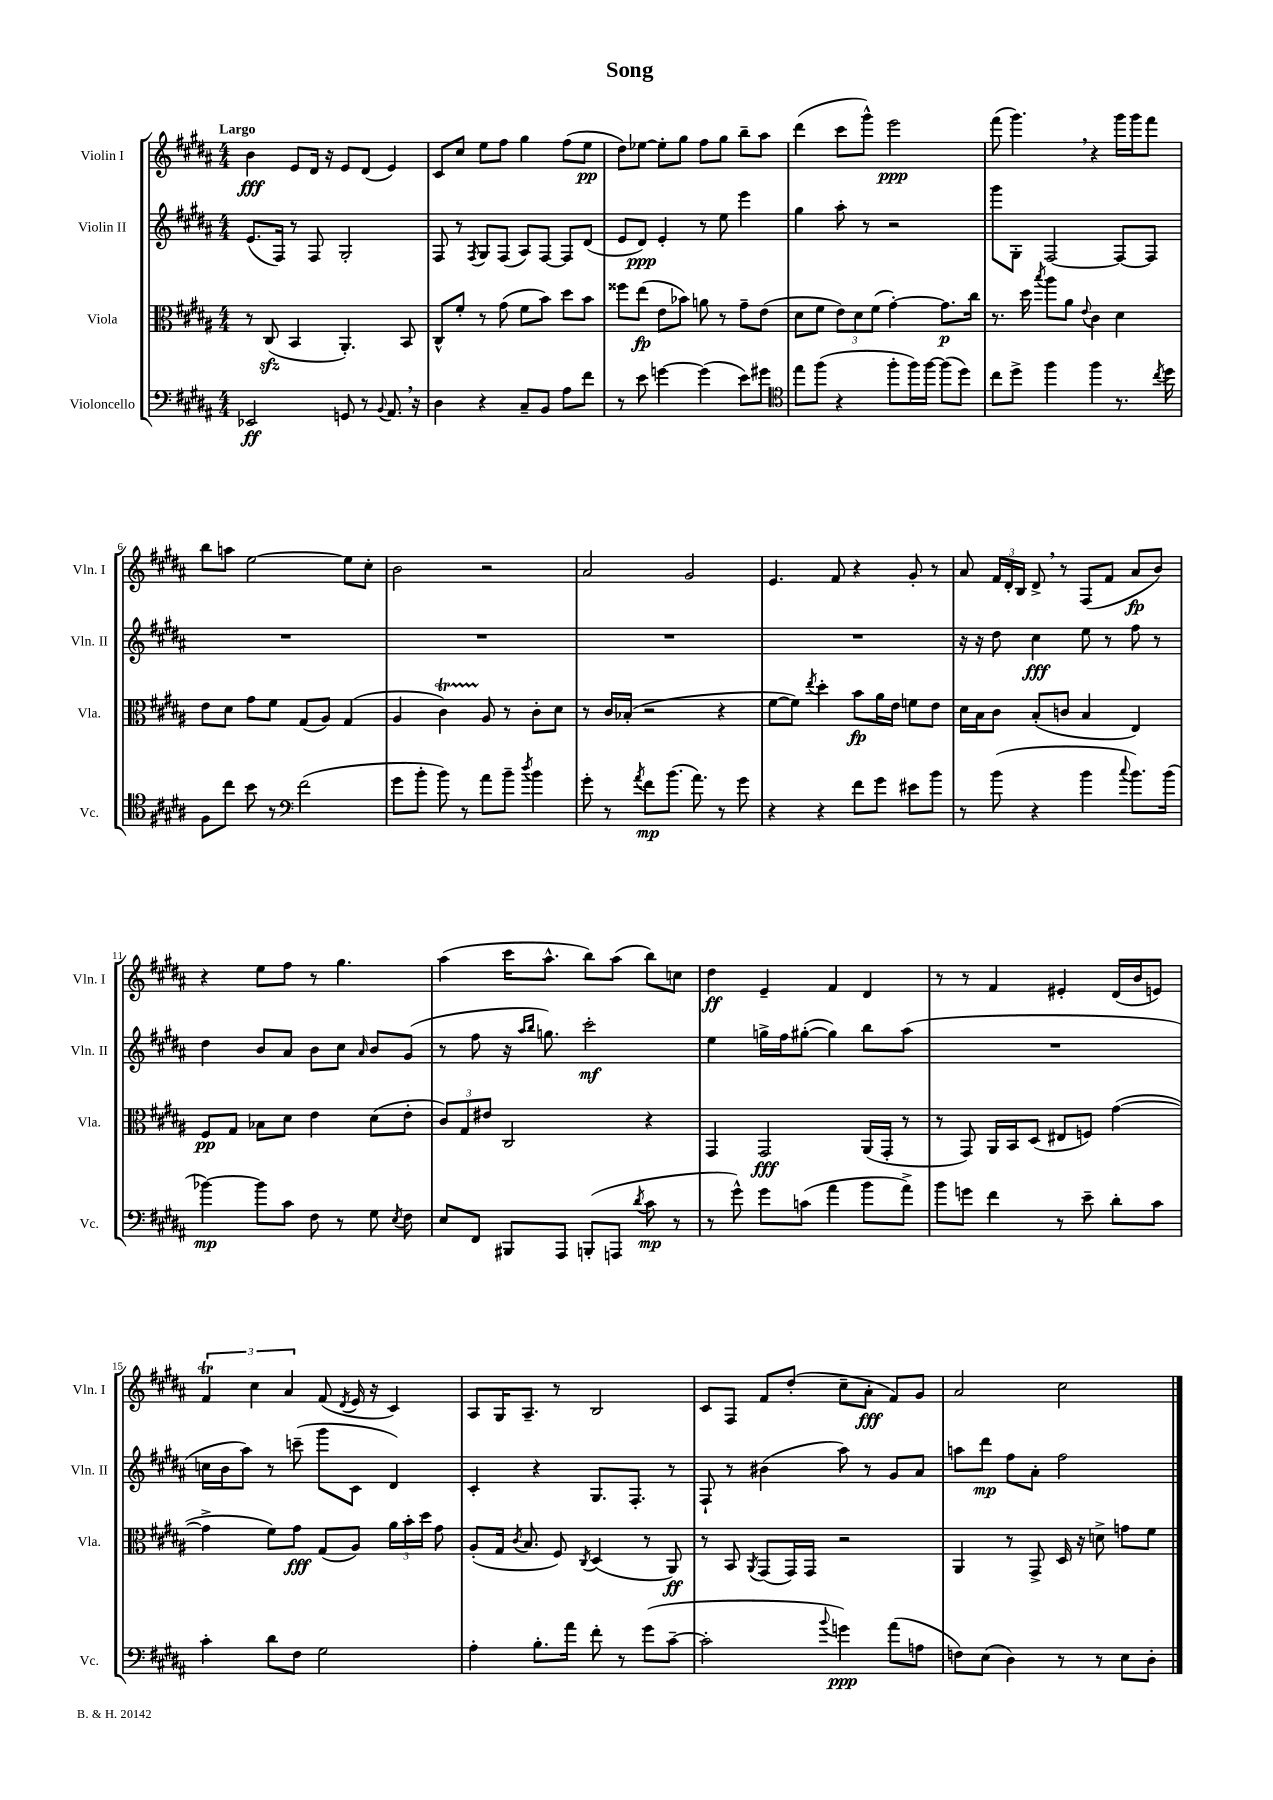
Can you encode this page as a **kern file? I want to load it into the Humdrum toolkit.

**kern	**dynam	**kern	**dynam	**kern	**dynam	**kern	**dynam
*part4	*part4	*part3	*part3	*part2	*part2	*part1	*part1
*staff4	*staff4	*staff3	*staff3	*staff2	*staff2	*staff1	*staff1
*I"Violoncello	*	*I"Viola	*	*I"Violin II	*	*I"Violin I	*
*I'Vc.	*	*I'Vla.	*	*I'Vln. II	*	*I'Vln. I	*
*clefF4	*	*clefC3	*	*clefG2	*	*clefG2	*
*k[f#c#g#d#a#]	*	*k[f#c#g#d#a#]	*	*k[f#c#g#d#a#]	*	*k[f#c#g#d#a#]	*
*M4/4	*	*M4/4	*	*M4/4	*	*M4/4	*
=1	=1	=1	=1	=1	=1	=1	=1
!	!	!	!	!	!	!LO:TX:a:B:t=Largo	!
2EE-X/	ff	8r	.	(8.e/L	.	4b\	fff
.	.	(8C#zz/	.	.	.	.	.
.	.	.	.	16F#/Jk)	.	.	.
.	.	4BB/	.	8r	.	8e/L	.
.	.	.	.	8F#/	.	16d#/Jk	.
.	.	.	.	.	.	16r	.
8GGn/	.	4.AA#'/)	.	2G#'/	.	8e/L	.
8r	.	.	.	.	.	(8d#/J	.
8qqBB/	.	.	.	.	.	.	.
8.AA#,/	.	.	.	.	.	4e/)	.
.	.	8BB/	.	.	.	.	.
16r	.	.	.	.	.	.	.
=2	=2	=2	=2	=2	=2	=2	=2
4D#\	.	8C#^^/L	.	8F#/	.	8c#/L	.
.	.	8f#'/J	.	8r	.	8cc#/J	.
.	.	.	.	8qF#/	.	.	.
4r	.	8r	.	8G#/L	.	8ee\L	.
.	.	(8g#\	.	(8F#/J	.	8ff#\J	.
8C#~/L	.	8f#\L	.	8A#/L)	.	4gg#\	.
8BB/J	.	8b\J)	.	[8F#/J	.	.	.
8A#\L	.	8dd#\L	.	8F#/L]	.	(8ff#\L	.
8f#\J	.	8b\J	.	(8d#/J	.	8ee\J	pp
=3	=3	=3	=3	=3	=3	=3	=3
8r	.	8ff##X\L	.	8e/L	.	8dd#\L)	.
8e\	.	(8ee\J	fp	8d#/J)	ppp	[8ee-X\J	.
[4gn\	.	8e\L	.	4e'/	.	8ee-'\L]	.
.	.	8b-X\J)	.	.	.	8gg#\J	.
(4g\]	.	8an\	.	8r	.	8ff#\L	.
.	.	8r	.	8ee\	.	8gg#\J	.
8e\L)	.	8g#~\L	.	4eee\	.	8bb~\L	.
8g#X\J	.	(8e\J	.	.	.	8aa#\J	.
=4	=4	=4	=4	=4	=4	=4	=4
*clefC4	*	*	*	*	*	*	*
8ee\L	.	8d#\L	.	4gg#\	.	(4ddd#\	.
(8ff#\J	.	8f#\J	.	.	.	.	.
4r	.	12e\L)	.	8aa#'\	.	8ccc#\L	.
.	.	12d#\	.	.	.	.	.
.	.	.	.	8r	.	8ggg#^^\J)	.
.	.	(12f#\J	.	.	.	.	.
8ff#'\L	.	[4g#'\)	.	2r	.	2eee\	ppp
16ff#\L)	.	.	.	.	.	.	.
[16ff#\JJ	.	.	.	.	.	.	.
(8ff#\L]	.	8.g#\L]	p	.	.	.	.
8dd#\J)	.	.	.	.	.	.	.
.	.	16cc#\Jk	.	.	.	.	.
=5	=5	=5	=5	=5	=5	=5	=5
8cc#\L	.	8.r	.	8ggg#\L	.	(8fff#\	.
8dd#^\J	.	.	.	8G#'\J	.	4.ggg#,\)	.
.	.	16dd#\	.	.	.	.	.
.	.	8qbb/	.	.	.	.	.
4ff#\	.	8aa#\L	.	[2F#/	.	.	.
.	.	8a#\J	.	.	.	.	.
.	.	8qqe/	.	.	.	.	.
4ff#\	.	4c#\	.	.	.	4r	.
8.r	.	4d#\	.	8F#/L_	.	16ggg#\LL	.
.	.	.	.	.	.	16ggg#\J	.
.	.	.	.	8F#/J]	.	8fff#\J	.
8qcc#/	.	.	.	.	.	.	.
16dd#\	.	.	.	.	.	.	.
!!LO:LB:g=z
=6	=6	=6	=6	=6	=6	=6	=6
8F#\L	.	8e\L	.	1r	.	8bb\L	.
8cc#\J	.	8d#\J	.	.	.	8aan\J	.
8b\	.	8g#\L	.	.	.	[2ee\	.
8r	.	8f#\J	.	.	.	.	.
*clefF4	*	*	*	*	*	*	*
(2f#\	.	(8G#/L	.	.	.	.	.
.	.	8A#/J)	.	.	.	.	.
.	.	(4G#/	.	.	.	8ee\L]	.
.	.	.	.	.	.	8cc#'\J	.
=7	=7	=7	=7	=7	=7	=7	=7
8g#\L	.	4A#/	.	1r	.	2b\	.
8b'\J	.	.	.	.	.	.	.
8b\)	.	4c#T\)	.	.	.	.	.
8r	.	.	.	.	.	.	.
8a#\L	.	8A#/	.	.	.	2r	.
8b~\J	.	8r	.	.	.	.	.
8qdd#/	.	.	.	.	.	.	.
4b\	.	8c#'\L	.	.	.	.	.
.	.	8d#\J	.	.	.	.	.
=8	=8	=8	=8	=8	=8	=8	=8
8g#'\	.	8r	.	1r	.	2a#/	.
8r	.	16c#/LL	.	.	.	.	.
.	.	(16B-X'/JJ	.	.	.	.	.
8qa#/	.	.	.	.	.	.	.
8f#\L	mp	2r	.	.	.	.	.
(8.b\J	.	.	.	.	.	.	.
.	.	.	.	.	.	2g#/	.
8.a#\)	.	.	.	.	.	.	.
8r	.	4r	.	.	.	.	.
8g#\	.	.	.	.	.	.	.
=9	=9	=9	=9	=9	=9	=9	=9
4r	.	[8f#\L	.	1r	.	4.e/	.
.	.	8f#\J])	.	.	.	.	.
.	.	8qee/	.	.	.	.	.
4r	.	4dd#'\	.	.	.	.	.
.	.	.	.	.	.	8f#/	.
8f#\L	.	8b\L	fp	.	.	4r	.
8g#\J	.	16a#\L	.	.	.	.	.
.	.	16e\JJ	.	.	.	.	.
8e#X\L	.	8fn\L	.	.	.	8g#'/	.
8b\J	.	8e\J	.	.	.	8r	.
=10	=10	=10	=10	=10	=10	=10	=10
8r	.	16d#\LL	.	16r	.	8a#/	.
.	.	16B\J	.	16r	.	.	.
(8b\	.	8c#\J	.	8dd#\	.	24f#/LL	.
.	.	.	.	.	.	24d#'/	.
.	.	.	.	.	.	24B/JJ	.
4r	.	(8B'/L	.	4cc#\	fff	8d#^,/	.
.	.	8cn/J	.	.	.	8r	.
4b\	.	4B/	.	8ee\	.	(8F#/L	.
.	.	.	.	8r	.	8f#/J	.
8qqcc#/	.	.	.	.	.	.	.
8.b\L)	.	4E/)	.	8ff#\	.	8a#/L	fp
.	.	.	.	8r	.	8b/J)	.
(16b\Jk	.	.	.	.	.	.	.
!!LO:LB:g=z
=11	=11	=11	=11	=11	=11	=11	=11
[4b-X\)	mp	8F#/L	pp	4dd#\	.	4r	.
.	.	8G#/J	.	.	.	.	.
8b-\L]	.	8B-X\L	.	8b/L	.	8ee\L	.
8c#\J	.	8d#\J	.	8a#/J	.	8ff#\J	.
8F#\	.	4e\	.	8b\L	.	8r	.
8r	.	.	.	8cc#\J	.	4.gg#\	.
.	.	.	.	16qqa#/	.	.	.
8G#\	.	(8d#\L	.	8b/L	.	.	.
8qE/	.	.	.	.	.	.	.
8F#\	.	8e'\J	.	(8g#/J	.	.	.
=12	=12	=12	=12	=12	=12	=12	=12
8E/L	.	12c#/L)	.	8r	.	(4aa#\	.
.	.	12G#/	.	.	.	.	.
8FF#/J	.	.	.	8ff#\	.	.	.
.	.	12e#X/J	.	.	.	.	.
8BBB#X/L	.	2C#/	.	16r	.	16ccc#\KL	.
.	.	.	.	16qqaa#/LL	.	.	.
.	.	.	.	16qqbb/JJ	.	.	.
.	.	.	.	8.ggn\)	.	8.aa#^^\J	.
8AAA#/J	.	.	.	.	.	.	.
(8BBBn'/L	.	.	.	2ccc#'\	mf	8bb\L)	.
8AAAn/J	.	.	.	.	.	(8aa#\J	.
8qd#/	.	.	.	.	.	.	.
8c#\	mp	4r	.	.	.	8bb\L)	.
8r	.	.	.	.	.	8ccn\J	.
=13	=13	=13	=13	=13	=13	=13	=13
8r	.	4GG#/	.	4ee\	.	4dd#\	ff
8g#^^\)	.	.	.	.	.	.	.
8g#\L	.	2GG#/	fff	16ggn^\LL	.	4e~/	.
.	.	.	.	16ff#\J	.	.	.
(8cn\J	.	.	.	([8gg#X'\J	.	.	.
4a#\	.	.	.	4gg#\])	.	4f#/	.
8b\L	.	(16AA#/LL	.	8bb\L	.	4d#/	.
.	.	16GG#'/JJ	.	.	.	.	.
8a#^\J)	.	8r	.	(8aa#\J	.	.	.
=14	=14	=14	=14	=14	=14	=14	=14
8b\L	.	8r	.	1r	.	8r	.
8gn\J	.	8GG#/)	.	.	.	8r	.
4f#\	.	16AA#/LL	.	.	.	4f#/	.
.	.	16BB/J	.	.	.	.	.
.	.	(8D#/J	.	.	.	.	.
8r	.	8E#X/L	.	.	.	4e#X'/	.
8e~\	.	8Fn/J)	.	.	.	.	.
8d#'\L	.	([4g#\	.	.	.	(16d#/LL	.
.	.	.	.	.	.	16b/J	.
8c#\J	.	.	.	.	.	8en/J)	.
!!LO:LB:g=z
=15	=15	=15	=15	=15	=15	=15	=15
4c#'\	.	4g#^\]	.	16ccn\LL	.	6f#T/	.
.	.	.	.	16b\J	.	.	.
.	.	.	.	8aa#\J)	.	.	.
.	.	.	.	.	.	6cc#\	.
8d#\L	.	8f#\L)	.	8r	.	.	.
.	.	.	.	.	.	6a#/	.
8F#\J	.	8g#\J	fff	(8cccn~\	.	.	.
2G#\	.	(8G#/L	.	8ggg#\L	.	(8f#/	.
.	.	.	.	.	.	8qd#/	.
.	.	8A#/J)	.	8c#\J	.	16e/	.
.	.	.	.	.	.	16r	.
.	.	24a#\LL	.	4d#/)	.	4c#/)	.
.	.	24b'\	.	.	.	.	.
.	.	24dd#\JJ	.	.	.	.	.
.	.	8g#\	.	.	.	.	.
=16	=16	=16	=16	=16	=16	=16	=16
4A#'\	.	(8A#'/L	.	4c#'/	.	8A#/L	.
.	.	16G#/Jk	.	.	.	16G#/K	.
.	.	8qc#/	.	.	.	.	.
.	.	8.B/	.	.	.	8.A#~/J	.
8.B'\L	.	.	.	4r	.	.	.
.	.	8F#/)	.	.	.	8r	.
16a#\Jk	.	.	.	.	.	.	.
.	.	8qC#/	.	.	.	.	.
8f#'\	.	(4D#/	.	8.G#/L	.	2B/	.
8r	.	.	.	.	.	.	.
.	.	.	.	8.F#'/J	.	.	.
(8g#\L	.	8r	.	.	.	.	.
[8c#~\J	.	8AA#/)	ff	8r	.	.	.
=17	=17	=17	=17	=17	=17	=17	=17
2c#'\]	.	8r	.	8F#`/	.	8c#/L	.
.	.	8BB/	.	8r	.	8F#/J	.
.	.	8qAA#/	.	.	.	.	.
.	.	(8GG#/L	.	(4b#X\	.	8f#/L	.
.	.	16GG#/L)	.	.	.	(8dd#'/J	.
.	.	16GG#/JJ	.	.	.	.	.
8qqb/	.	.	.	.	.	.	.
4gn\)	ppp	2r	.	8aa#\)	.	8cc#~\L	.
.	.	.	.	8r	.	8a#'\J	fff
(8a#\L	.	.	.	8g#/L	.	8f#/L)	.
8An\J	.	.	.	8a#/J	.	8g#/J	.
=18	=18	=18	=18	=18	=18	=18	=18
8Fn\L)	.	4AA#/	.	8aan\L	.	2a#/	.
(8E\J	.	.	.	8ddd#\J	mp	.	.
4D#\)	.	8r	.	8ff#\L	.	.	.
.	.	8GG#^/	.	8a#'\J	.	.	.
8r	.	16D#/	.	2ff#\	.	2cc#\	.
.	.	16r	.	.	.	.	.
8r	.	8dn^\	.	.	.	.	.
8E\L	.	8gn\L	.	.	.	.	.
8D#'\J	.	8f#\J	.	.	.	.	.
==	==	==	==	==	==	==	==
*-	*-	*-	*-	*-	*-	*-	*-
